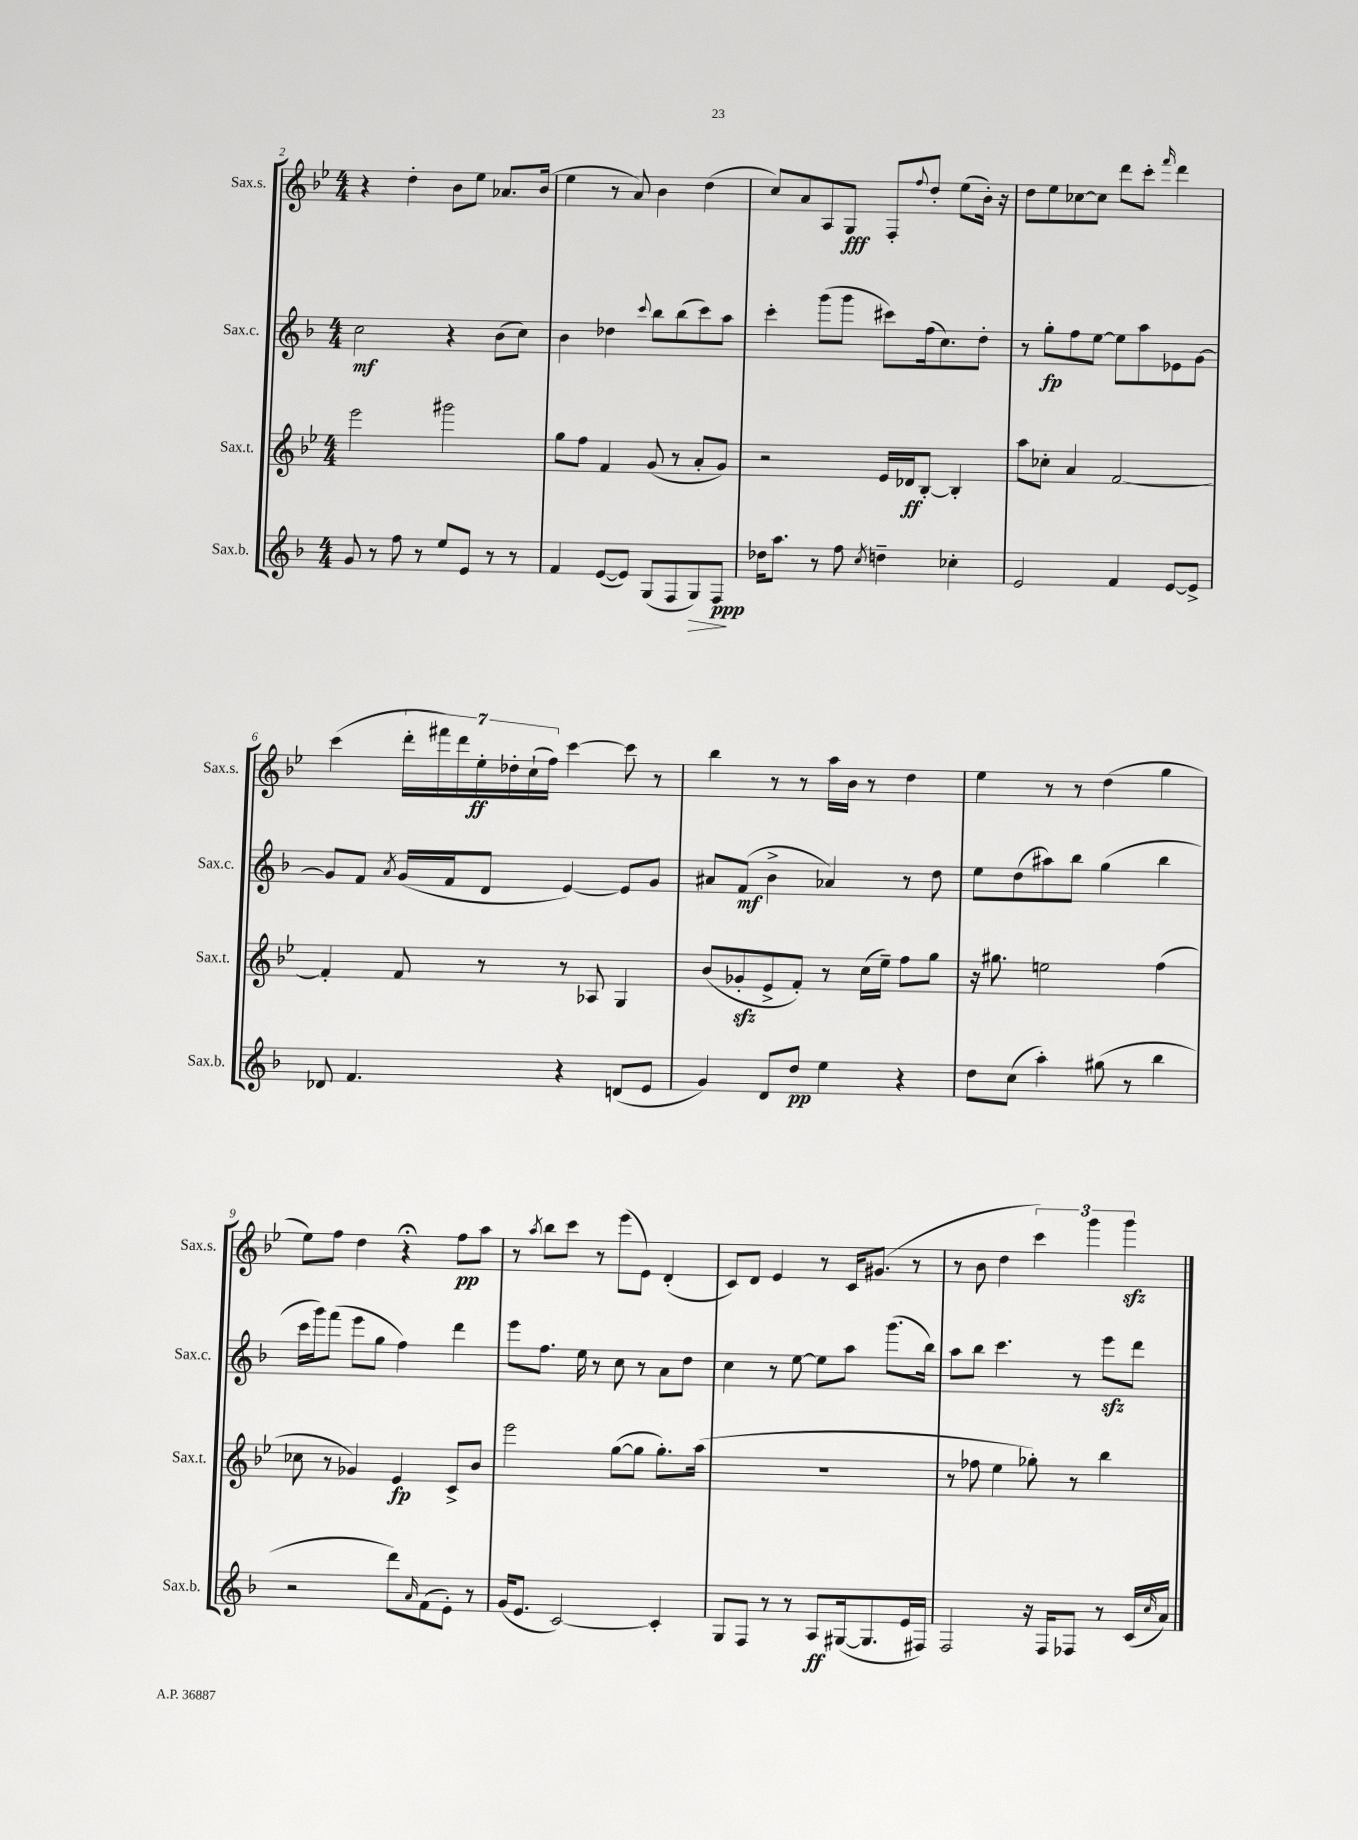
<<
\new StaffGroup <<
\new Staff = "s0" \with { instrumentName = "Sax.s." shortInstrumentName = "Sax.s." } {
    \clef treble \key bes \major \numericTimeSignature \time 4/4
    r4 d''4-. bes'8 ees''8 aes'8. bes'16( |
    ees''4 r8 a'8) bes'4 d''4( |
    c''8) a'8 a8 g8\fff f8-. \appoggiatura { f''8 } d''8-. ees''8( bes'16-.) r16 |
    d''8 ees''8 ces''8~ ces''8 d'''8 c'''8-. \grace { f'''16 } d'''4 |
    c'''4( \tuplet 7/4 { d'''16-. fis'''16) d'''16 ees''16-.\ff des''16-. c''16-!( f''16) } c'''4~ c'''8 r8 |
    bes''4 r8 r8 a''16 bes'16 r8 d''4 |
    ees''4 r8 r8 d''4( g''4 |
    ees''8) f''8 d''4 r4\fermata f''8\pp a''8 |
    r8 \acciaccatura { a''8 } bes''8 c'''8 r8 ees'''8( ees'8) d'4-.( |
    c'8) d'8 ees'4 r8 c'16 gis'8.( r8 |
    r8 bes'8 d''4 \tuplet 3/2 { c'''4) g'''4 g'''4\sfz } \bar "|." |
}
\new Staff = "s1" \with { instrumentName = "Sax.c." shortInstrumentName = "Sax.c." } {
    \clef treble \key f \major \numericTimeSignature \time 4/4
    c''2\mf r4 bes'8( c''8) |
    bes'4 des''4 \appoggiatura { c'''8 } bes''8 bes''8( c'''8) a''8 |
    c'''4-. g'''8( g'''8 cis'''8) f''16( c''8.) d''8-. |
    r8 g''8-.\fp f''8 e''8~ e''8 a''8 ees'8 g'8~ |
    g'8 f'8 \acciaccatura { a'8 } g'16( f'16 d'8 e'4~) e'8 g'8 |
    ais'8 f'8\mf( bes'4-> aes'4) r8 d''8 |
    e''8 d''8( ais''8) bes''8 g''4( bes''4 |
    c'''16 g'''16) f'''8( e'''8 g''8 f''4) d'''4 |
    e'''8 f''8. e''16 r8 c''8 r8 a'8 d''8 |
    c''4 r8 e''8~ e''8 a''8 g'''8.( bes''16) |
    a''8 bes''8 c'''4. r8 e'''8\sfz d'''8 \bar "|." |
}
\new Staff = "s2" \with { instrumentName = "Sax.t." shortInstrumentName = "Sax.t." } {
    \clef treble \key bes \major \numericTimeSignature \time 4/4
    ees'''2 gis'''2 |
    g''8 f''8 f'4 g'8( r8 a'8-. g'8) |
    r2 ees'16 des'16\ff bes8~-. bes4-. |
    a''8 ces''8-. a'4 f'2~ |
    f'4-. f'8 r8 r8 aes8 g4 |
    bes'8( ges'8-.\sfz ees'8-> f'8-.) r8 c''16( ees''16--) f''8 g''8 |
    r16 gis''8. e''2 f''4( |
    ces''8 r8 ges'4) ees'4\fp c'8-> bes'8 |
    ees'''2 g''8~( g''8 g''8.-.) a''16( |
    R1 |
    r8 fes''8 ees''4 ges''8-.) r8 bes''4 \bar "|." |
}
\new Staff = "s3" \with { instrumentName = "Sax.b." shortInstrumentName = "Sax.b." } {
    \clef treble \key f \major \numericTimeSignature \time 4/4
    g'8 r8 f''8 r8 e''8 e'8 r8 r8 |
    f'4 e'8~( e'8) g8( f8 g8\>) f8\ppp\! |
    des''16 a''8. r8 f''8 \acciaccatura { c''8 } d''4-- ces''4-. |
    e'2 f'4 e'8~ e'8-> |
    des'8 f'4. r4 d'8( e'8 |
    g'4) d'8 d''8\pp e''4 r4 |
    d''8 c''8( a''4-.) gis''8( r8 bes''4 |
    r2 d'''8) \grace { a'16 } f'8( e'8-.) r8 |
    g'16( e'8. c'2~) c'4-. |
    g8 f8 r8 r8 a8\ff gis16~( gis8. e'16 fis16) |
    f2 r16 f16 fes8 r8 c'16( \grace { c''16 } a'16) \bar "|." |
}
>>
>>
\layout { \context { \Score currentBarNumber = #2 } }
